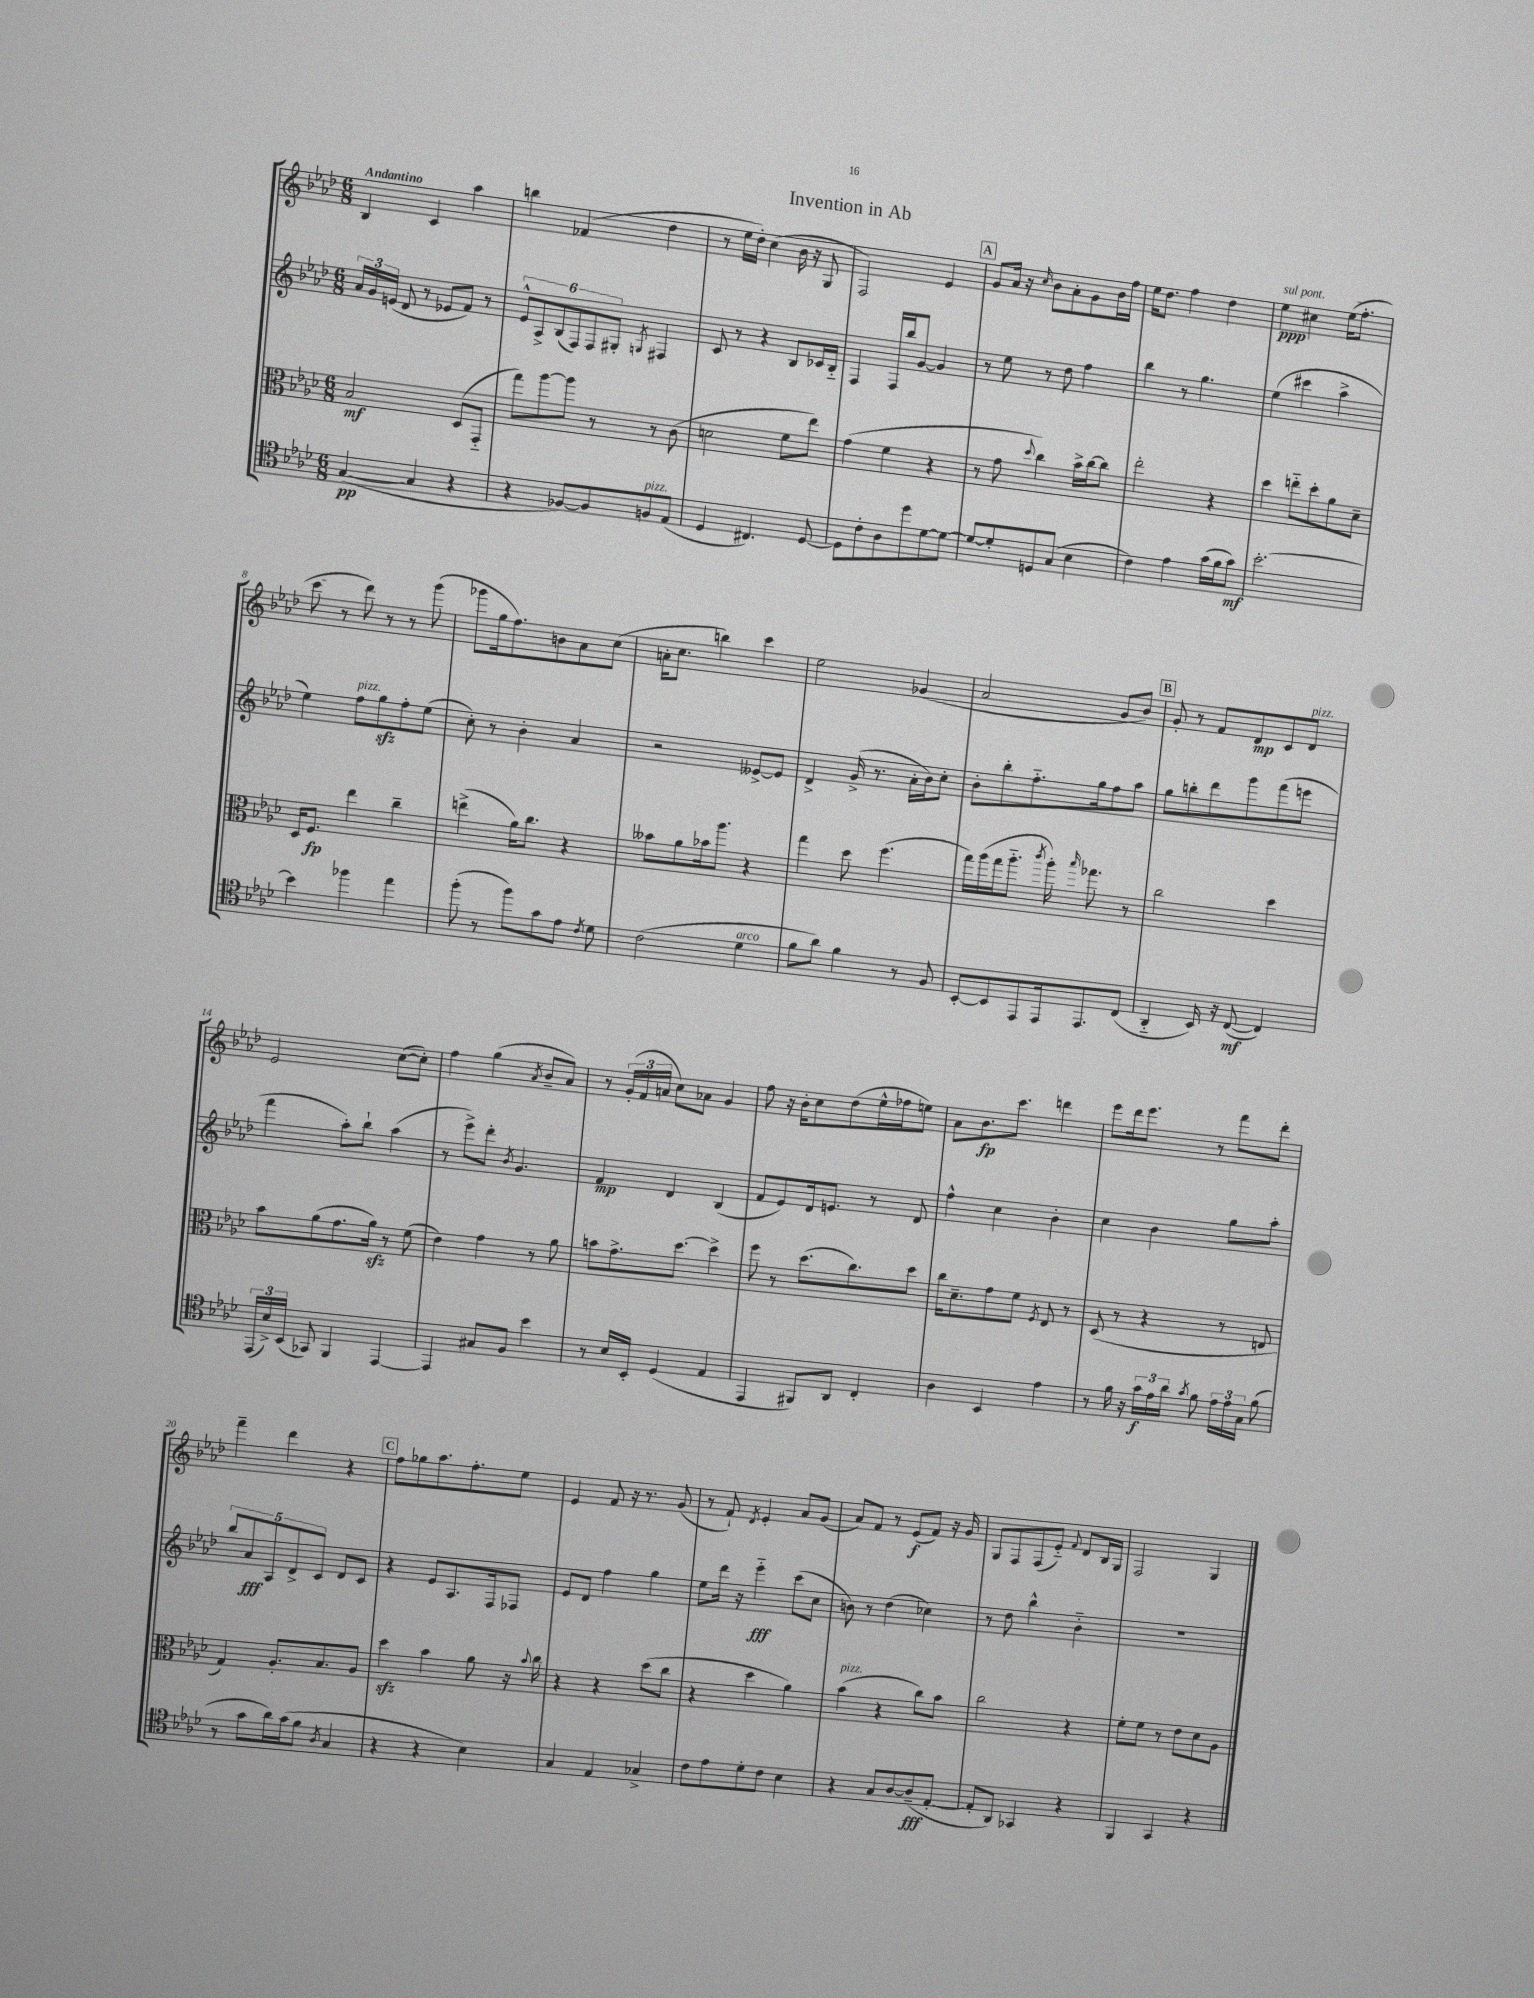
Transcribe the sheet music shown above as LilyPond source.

\header { title = "Invention in Ab" }
<<
\new StaffGroup <<
\new Staff = "s0" {
    \clef treble \key aes \major \numericTimeSignature \time 6/8 \tempo "Andantino"
    \autoBeamOff bes4 c'4 aes''4 |
    b''4 fes'4( des''4 |
    r8 ees''16[ des''16]-.) c''4( bes'16 r16 g8 |
    f2) ees'4 |
    \mark \markup { \box "A" } g'8[ aes'16] r16 \grace { c''16 } bes'8[ aes'8-. g'8 bes'16 f''16] |
    ees''16[ des''8.] f''4 des''4 |
    \once \override TextSpanner.bound-details.left.text = \markup { \italic "sul pont." } ees''4\ppp\startTextSpan cis''4 ees''16[( f''8.]-. |
    c'''8\stopTextSpan r8 des'''8) r8 r8 g'''8( |
    ges'''8[ g''16 f''8.) b'8 aes'8 c''8]( |
    a'16[-. c''8.] b''4) c'''4 |
    ees''2 ges'4( |
    aes'2 g'8[ bes'8]) |
    \mark \markup { \box "B" } g'8-. r8 f'8[ des'8\mp c'8 des'8]^\markup { \italic "pizz." } |
    ees'2 c''8[~( c''8]-.) |
    f''4 g''4( \acciaccatura { aes'8 } bes'8[-- aes'8]) |
    r8 \tuplet 3/2 { g'16[-.( f'16 a'16] } c''8[) aes'8] g'4 |
    f''8 r16 bes'16[-. c''8 des''8( ees''16-^ fes''16 e''8]) |
    aes'8[ bes'8.\fp c'''8.] d'''4 |
    ees'''8[ des'''16 ees'''8.] r8 f'''8[ des'''8]-. |
    f'''4-- des'''4 r4 |
    \mark \markup { \box "C" } f''8[ ges''8 aes''8. f''8.-. ees''8] |
    ees'4 f'8 r16 r8. g'8( |
    r8 f'8-!) \acciaccatura { des'8 } ees'4-. aes'8[ g'8]( |
    aes'8[) f'8] r8 ees'8[\f( f'8]) r16 g'16 |
    g8[ f8 f8( ees'8]-_) \appoggiatura { f'8 } des'8[ bes16 g16] |
    f2 g4 \bar "|." |
}
\new Staff = "s1" {
    \clef treble \key aes \major \numericTimeSignature \time 6/8
    \autoBeamOff \tuplet 3/2 { aes'16[ g'16 e'16]( } des'8 r8 ees'8[ f'8]) r8 |
    \tuplet 6/4 { ees'8[-^ aes8-> bes8( f8) f8 gis8]-. } \acciaccatura { g8 } fis4 |
    c'8 r8 r4 bes8[ ces'16 bes16]-_ |
    f4 f16[ bes''16 g'8]~ g'4 |
    \mark \markup { \box "A" } r8 ees''8 r8 des''8 f''4 |
    bes''4 r8 g''4. |
    ees''4( cis'''4 aes''4-> |
    ees''4) f''8[^\markup { \italic "pizz." } g''8\sfz f''8-. ees''8]( |
    c''8-.) r8 bes'4-. aes'4 |
    r2 eeses'8[~-> eeses'8] |
    des'4-> g'16->( r8. aes'16[-. bes'16) c''8]-. |
    bes'8[-. bes''8-. f''8.-_ g''16 f''8 aes''8] |
    \mark \markup { \box "B" } g''8[ b''8-. des'''8 g'''8 f'''8( e'''8] |
    f'''4 aes''8[-.) bes''8]-! aes''4( |
    r8 ees'''8[->) des'''8]-. \acciaccatura { bes'8 } g'4. |
    f'4\mp des'4 bes4( |
    f'8[ ees'8) des'16 e'8.] r8 des'8 |
    f''4-^ c''4 bes'4-. |
    c''4 bes'4 g''8[ aes''8]-. |
    \tuplet 5/4 { bes''8[ aes'8\fff aes8 des'8-> c'8] } des'8[ c'8] |
    \mark \markup { \box "C" } r4 ees'8[ aes8. f16 fes8] |
    ees'8[ des'8] f''4 g''4 |
    ees''8[ des'''16] r16 ees'''4-_\fff c'''8[( c''8] |
    b'8) r8 des''4( ces''4) |
    r8 des''8 bes''4-^ bes'4-_ |
    R2. \bar "|." |
}
\new Staff = "s2" {
    \clef alto \key aes \major \numericTimeSignature \time 6/8
    \autoBeamOff bes2\mf des8[( g,8]-_ |
    g''8[) aes''8~ aes''8] r8 r8 c'8( |
    d'2 f'8[ ees''8]) |
    g'4( f'4 r4 |
    \mark \markup { \box "A" } r8 g'8 \appoggiatura { des''8 } c''4) bes'16[-> c''16~ c''8] |
    ees''2-. r4 |
    des''4 e''8[-_ des''8-. aes'8 des'8]-- |
    des16[ f8.]\fp ees''4 c''4-- |
    e''4->( aes'16[) c''8.] r4 |
    beses'8[ aes'8 bes'16 aes''8.] r4 |
    g''4 des''8 f''4.( |
    g''16[) aes''16( g''16 aes''8.]-_ \acciaccatura { c'''8 } aes''16-.) \grace { bes''16 } ges''8. r8 |
    \mark \markup { \box "B" } c''2 des''4 |
    bes'8[ aes'8( g'8. aes'16]\sfz) r8 f'8( |
    ees'4) g'4 r8 aes'8 |
    b'8[ g'8.-> des''8.]~ des''4-> |
    f''8 r8 des''8.[( c''8.) des''8] |
    c''16[ des'8.-- g'8 f'8] \acciaccatura { f8 } ees8 r8 |
    des8( r8 r4 r8 e8 |
    g4) aes8.[-. bes8. aes8] |
    \mark \markup { \box "C" } des''4\sfz bes'4 aes'8 r16 \appoggiatura { bes'8 } c''16 |
    r4 r4 des''8[( c''8] |
    r4 des''4 aes'4) |
    bes'4^\markup { \italic "pizz." }( r4 c''8[) bes'8] |
    c''2 r4 |
    f'8[-. f'8] r8 ees'8[ des'8 aes8] \bar "|." |
}
\new Staff = "s3" {
    \clef tenor \key aes \major \numericTimeSignature \time 6/8
    \autoBeamOff g4~\pp( g4 r4 |
    r4 fes8[~) fes8 f8^\markup { \italic "pizz." } ees8]( |
    des4 cis4.) des8~ |
    des8[ c'8-. aes8 des''8 des'8~ des'8]~ |
    \mark \markup { \box "A" } des'8[~ des'8-. d8 g8]( bes4 |
    c'4) ees'4 g'16[( f'16 g'8]\mf) |
    bes'2.~-. |
    bes'4 fes''4 ees''4 |
    f''8-.( r8 f''8[) g'8 ees'8] \acciaccatura { c'8 } des'8 |
    c'2( des'4^\markup { \italic "arco" } |
    f'8[ aes'8]) f'4 r8 f8 |
    bes,8[~-. bes,8 ees,8 ees,16 ees,8. c8]( |
    \mark \markup { \box "B" } aes,4-_ bes,16) r16 c8~\mf( c4) |
    \tuplet 3/2 { ees,16[( bes16->) bes,16]( } ges,8) f,4 ees,4~ |
    ees,4 gis8[ f8] bes'4 |
    r8 bes16[ bes,16]-. des4( ees4 |
    ees,4 fis,8[) aes,8] c4-. |
    aes4 bes,4 ees'4 |
    r8 f'16 r16 \tuplet 3/2 { g'16[\f ees'16 aes'16] } \acciaccatura { g'8 } f'8 \tuplet 3/2 { ees'16[ ees'16 g16] } f'8( |
    r8 g'8[ aes'16) g'16( f'8] \acciaccatura { aes8 } g4 |
    \mark \markup { \box "C" } r4 r4 bes4) |
    g4 ees4 ges4-> |
    c'8[ ees'8 des'8-. c'8] bes4 |
    r4 g8[ aes8~ aes8--\fff( ees8]~-. |
    ees8[-. aes,8]) ges,4 r4 |
    f,4 g,4 r4 \bar "|." |
}
>>
>>
